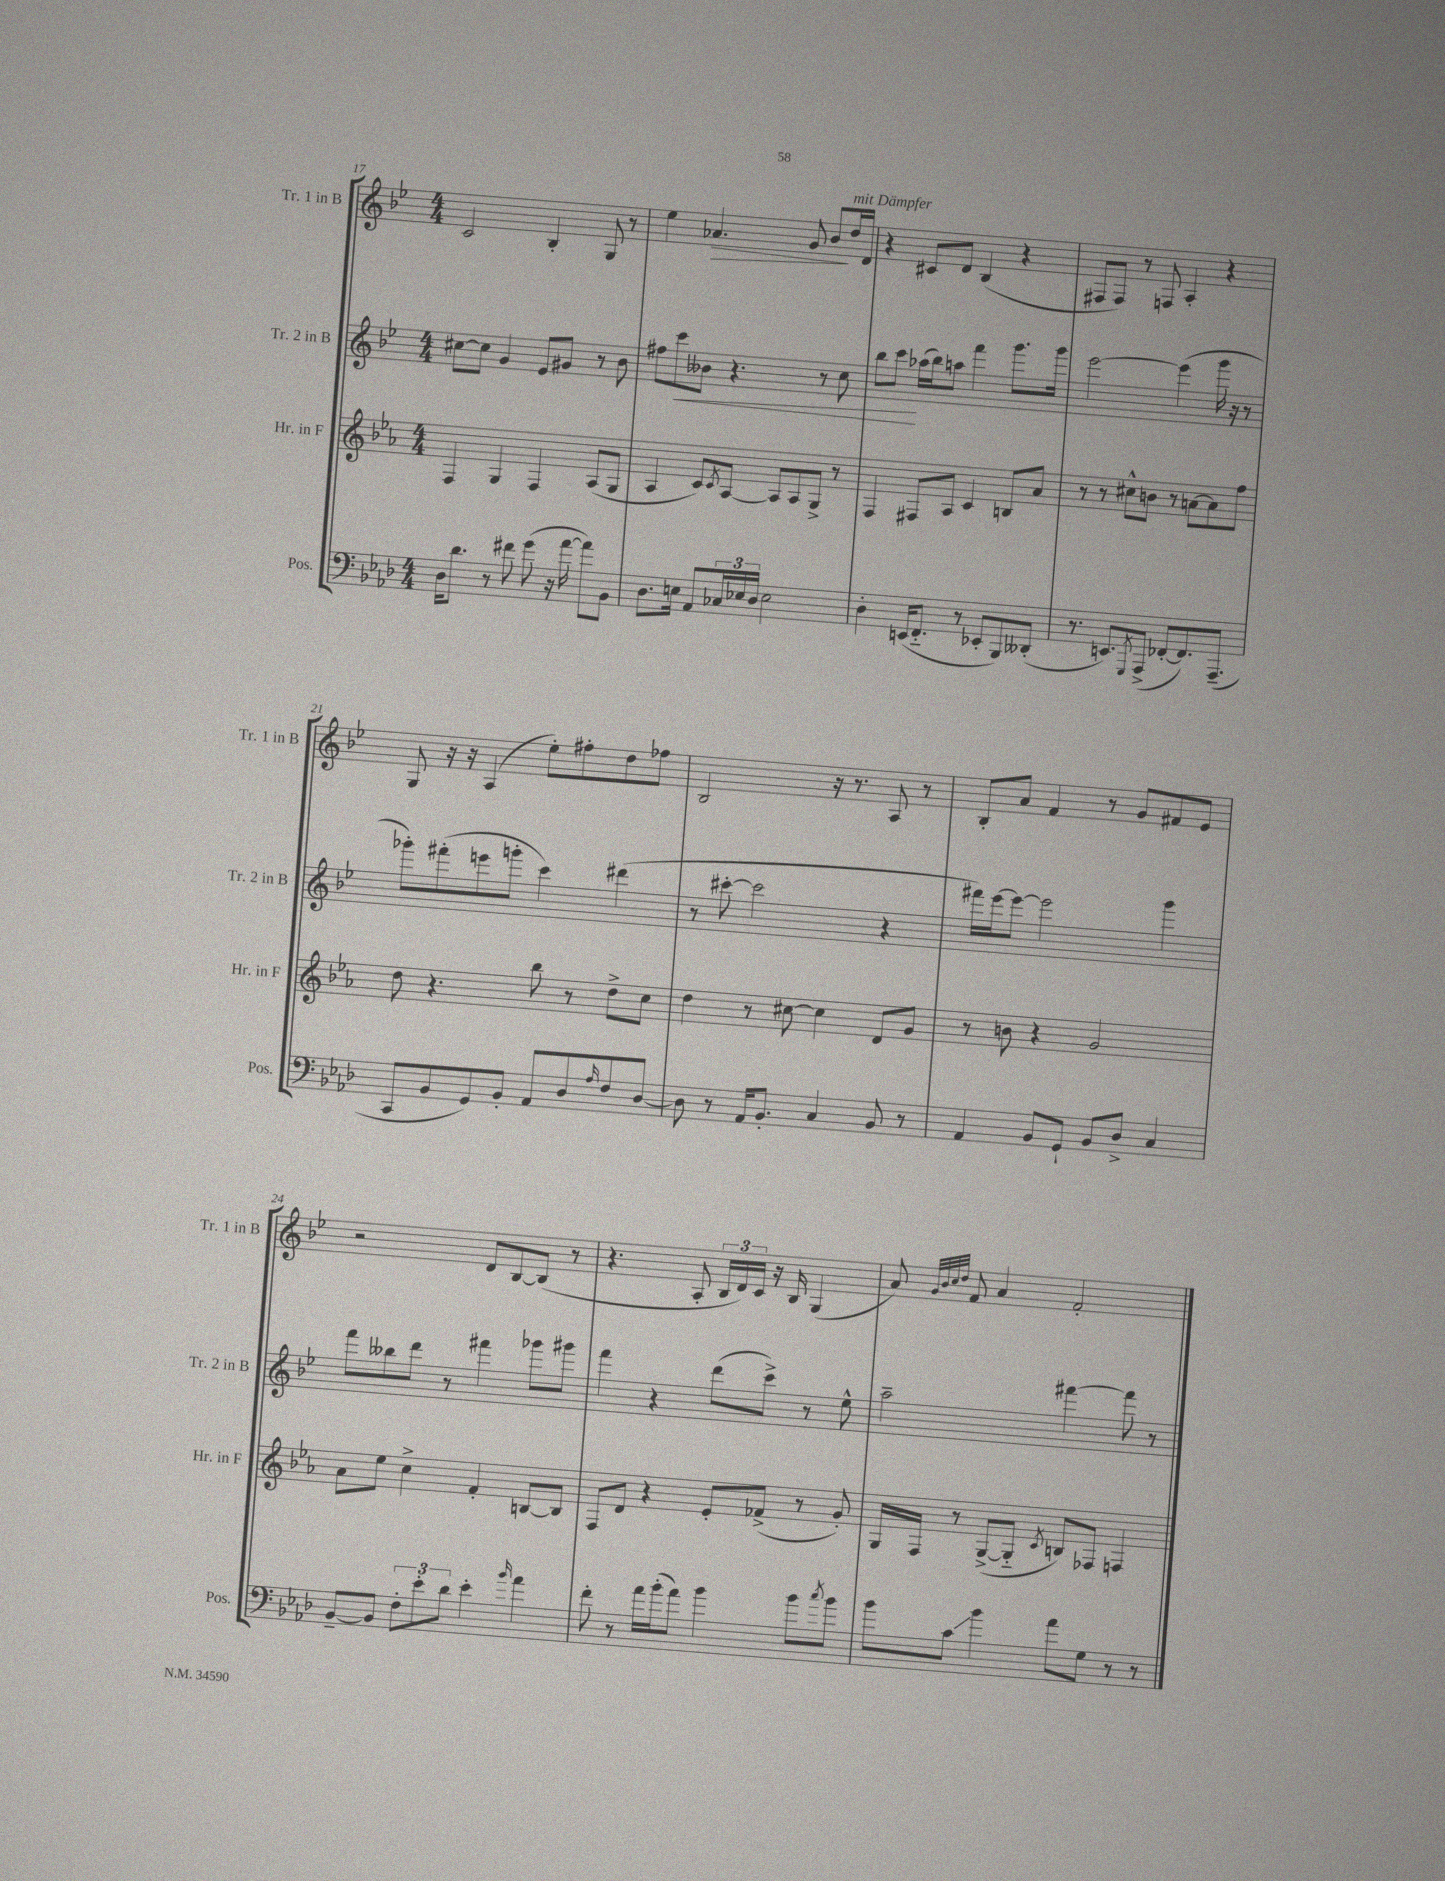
<<
\new StaffGroup <<
\new Staff = "s0" \with { instrumentName = "Tr. 1 in B" shortInstrumentName = "Tr. 1 in B" } {
    \clef treble \key bes \major \numericTimeSignature \time 4/4
    c'2 bes4-. g8 r8 |
    ees''4 aes'4.\> g'8 bes'8\! d''16^\markup { \italic "mit Dämpfer" } d'16 |
    r4 cis'8 d'8 bes4( r4 |
    fis8 fis8) r8 f8 a4-. r4 |
    g8 r16 r16 a4( ees''8-.) fis''8-. d''8 fes''8 |
    bes2 r16 r8. a8 r8 |
    bes8-. a'8 f'4 r8 g'8 fis'8 ees'8 |
    r2 d'8 bes8~ bes8( r8 |
    r4. a8-. \tuplet 3/2 { bes16 d'16) c'16 } r16 bes16 g4( |
    a'8) \grace { g'32 bes'32 c''32 d''32 } f'8 a'4 f'2-. \bar "|." |
}
\new Staff = "s1" \with { instrumentName = "Tr. 2 in B" shortInstrumentName = "Tr. 2 in B" } {
    \clef treble \key bes \major \numericTimeSignature \time 4/4
    cis''8~ cis''8 g'4 ees'8 gis'8 r8 bes'8 |
    fis''8 c'''8\< beses'8 r4. r8 c''8 |
    bes''8 c'''8\! aes''16( bes''16) a''8 f'''4 g'''8. g'''16 |
    ees'''2~ ees'''4( g'''16 r16 r8 |
    ges'''8-.) fis'''8-.( e'''8 g'''8-. c'''4) dis'''4( |
    r8 cis'''8~-. cis'''2 r4 |
    fis'''16) ees'''16~ ees'''8~ ees'''2 g'''4 |
    f'''8 beses''8 d'''8 r8 fis'''4 ges'''8 gis'''8 |
    f'''4 r4 d'''8( c'''8->) r8 ees''8-^ |
    a''2-- fis'''4~ fis'''8 r8 \bar "|." |
}
\new Staff = "s2" \with { instrumentName = "Hr. in F" shortInstrumentName = "Hr. in F" } {
    \clef treble \key ees \major \numericTimeSignature \time 4/4
    f4 g4 f4 aes8( g8 |
    aes4 c'8) \acciaccatura { c'8 } aes8~ aes8 aes8 g8-> r8 |
    f4 fis8 aes8 c'4 b8 aes'8 |
    r8 r8 cis''8-^ b'8 r8 a'8~ a'8 f''8 |
    d''8 r4. bes''8 r8 d''8-> c''8 |
    d''4 r8 cis''8~ cis''4 d'8 g'8 |
    r8 b'8 r4 g'2 |
    aes'8 ees''8 c''4-> f'4-. b8~ b8 |
    f8 d'8 r4 ees'8-. fes'8->( r8 g'8-.) |
    g16 f16 r8 g8~->( g8-_ \acciaccatura { c'8 } b8) fes8 f4 \bar "|." |
}
\new Staff = "s3" \with { instrumentName = "Pos." shortInstrumentName = "Pos." } {
    \clef bass \key aes \major \numericTimeSignature \time 4/4
    des16 des'8. r8 fis'8 g'8( r16 aes'16~ aes'8) bes,8 |
    des8. e16 aes,8 \tuplet 3/2 { ces16 ees16 des16 } ees2 |
    des4-. e,16( f,8.-_ r8 ees,8-. bes,,8) deses,8-.( |
    r8. e,8.) \acciaccatura { g,,8 } aes,,8->( fes,8~-. fes,8.) aes,,8.--( |
    c,8 bes,8 g,8) bes,8-. aes,8 des8 \grace { aes16 } f8 des8~ |
    des8 r8 aes,16 bes,8.-. c4 bes,8 r8 |
    aes,4 bes,8 g,8-! bes,8 des8-> c4 |
    bes,8~-- bes,8 \tuplet 3/2 { f8-. ees'8-. des'8 } ees'4-. \grace { bes'16 } aes'4 |
    f'8-. r8 aes'16 bes'16-.( aes'8) bes'4 bes'8 \acciaccatura { c''8 } bes'8 |
    bes'8 c'8\glissando bes'4 aes'8 g8 r8 r8 \bar "|." |
}
>>
>>
\layout { \context { \Score currentBarNumber = #17 } }
